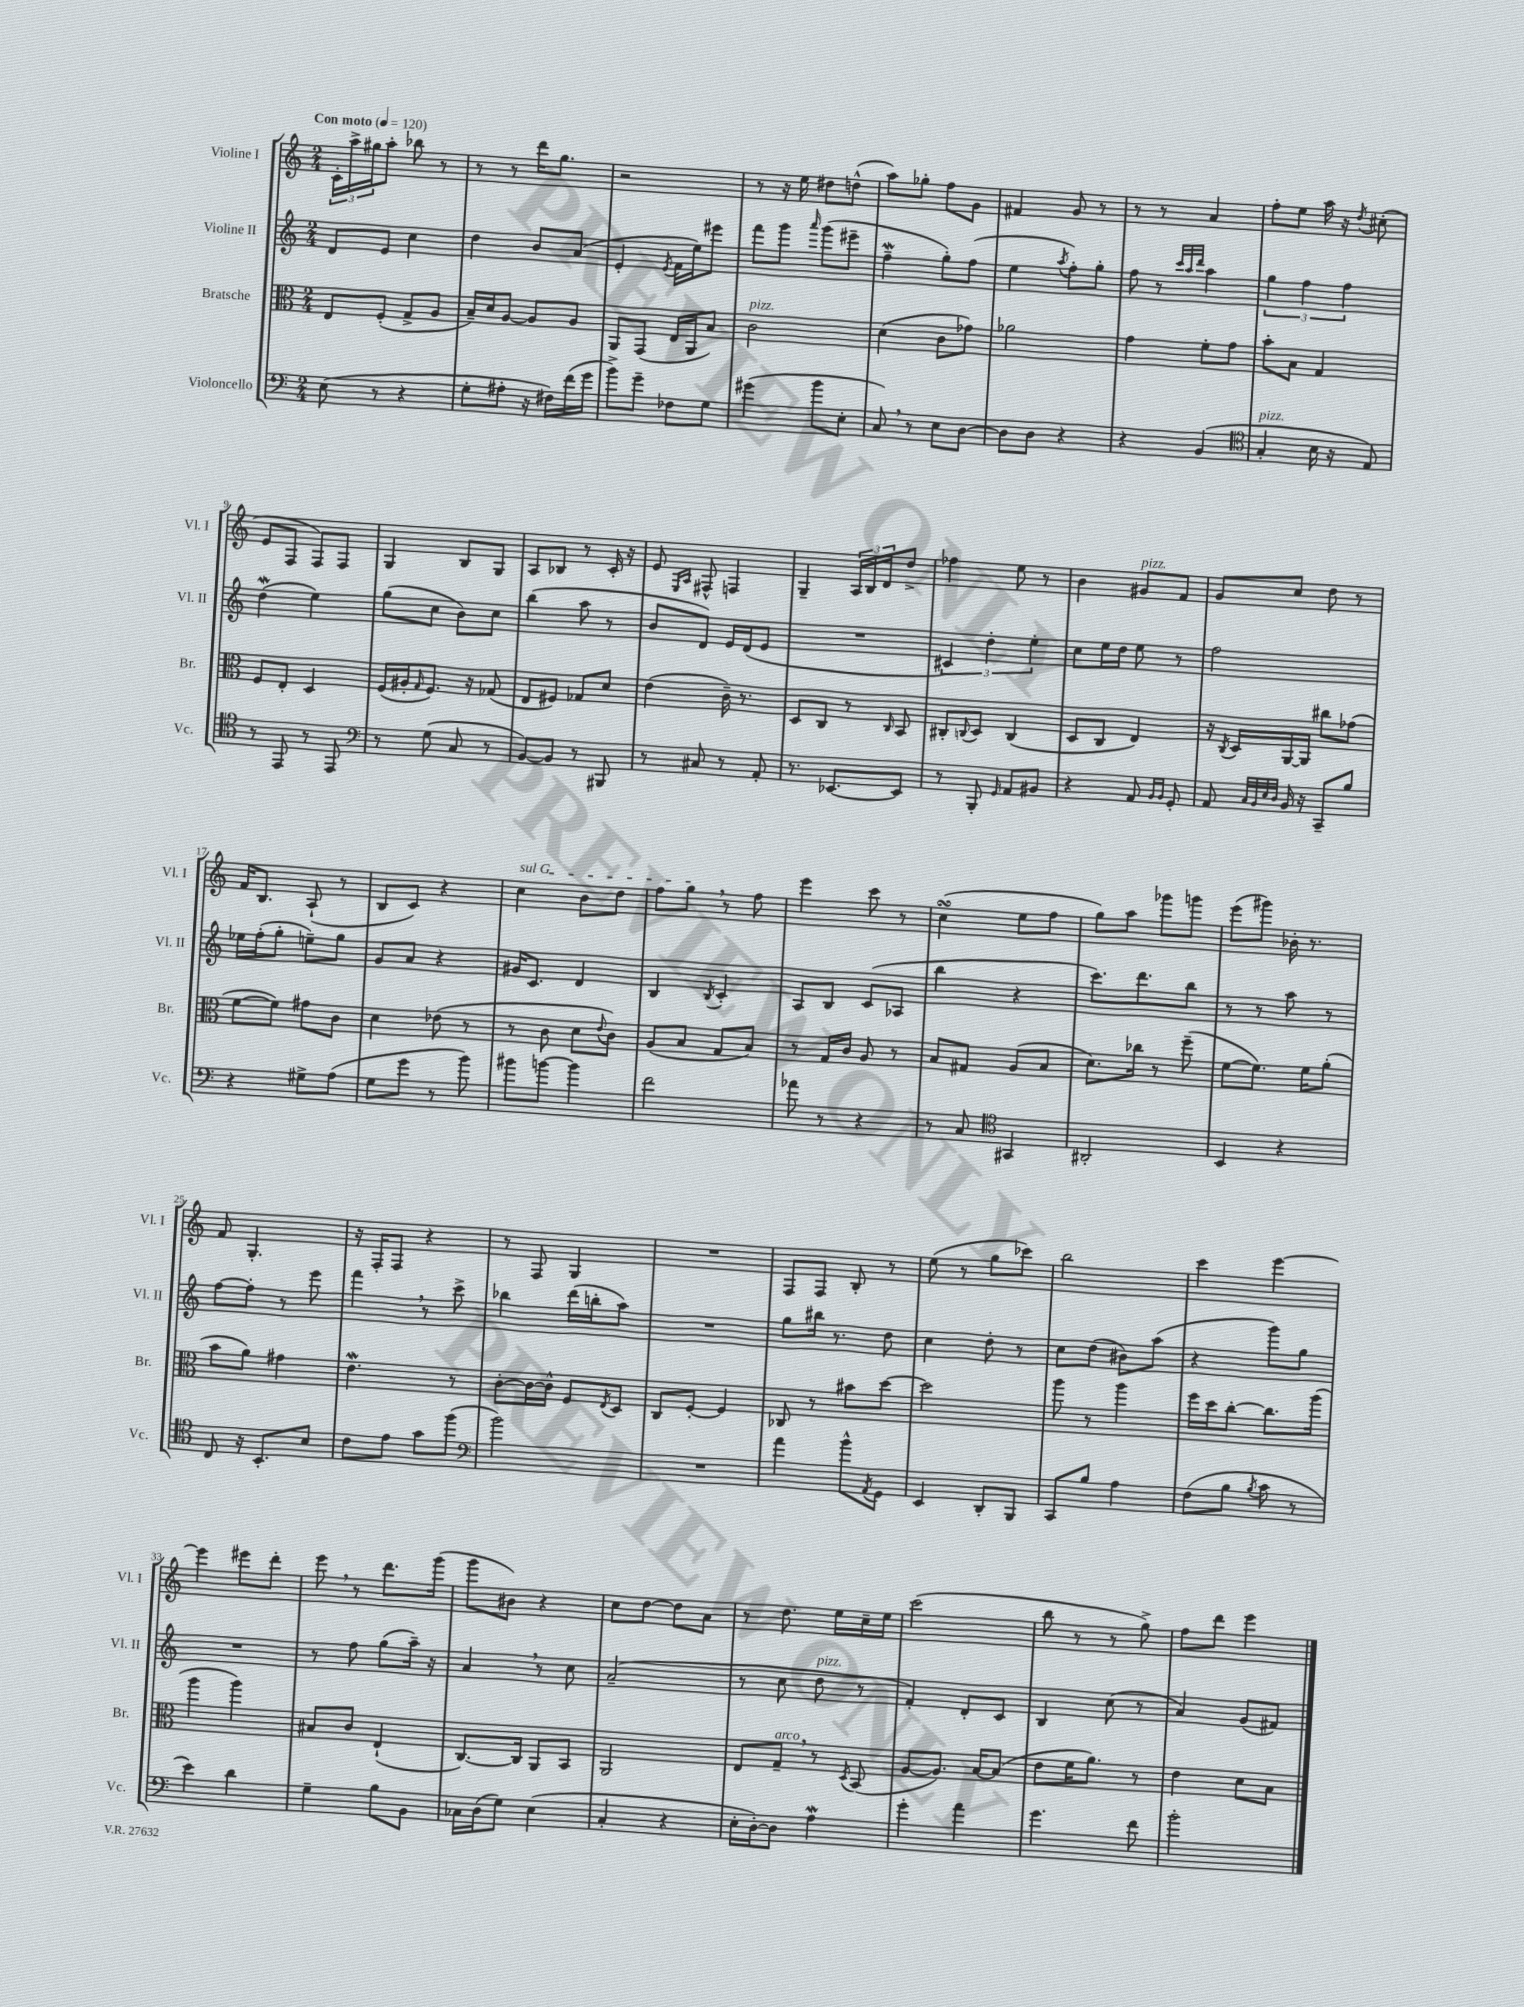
<<
\new StaffGroup <<
\new Staff = "s0" \with { instrumentName = "Violine I" shortInstrumentName = "Vl. I" } {
    \clef treble \key c \major \numericTimeSignature \time 2/4 \tempo "Con moto" 4 = 120
    \tuplet 3/2 { c'16-. a''16-> gis''16 } a''8-. bes''8 r8 |
    r8 r8 d'''16 g''8. |
    r2 |
    r8 r16 e''16 dis''8 d''8-^( |
    a''8) ges''8-. f''8 g'8 |
    fis'4 g'8 r8 |
    r8 r8 a'4 |
    f''8-. e''8 a''16 r16 \acciaccatura { d''8 } cis''8-.( |
    e'8 f8 f8) f8 |
    g4 b8 g8 |
    a8 bes8 r8 c'16-. r16 |
    e'8 \grace { e16 a16 } fis8-^ f4 |
    g4-- \tuplet 3/2 { a16 b16 d'16 } d''8-> |
    fes''4 e''8 r8 |
    b'4 gis'8^\markup { \italic "pizz." } f'8 |
    g'8 c''8 d''8 r8 |
    f'16 b8. a8-!( r8 |
    b8 c'8) r4 |
    \once \override TextSpanner.bound-details.left.text = \markup { \italic "sul G" } c''4\startTextSpan b'8 d''8 |
    f''8 g''8\stopTextSpan \breathe r8 f''8 |
    e'''4 c'''8 r8 |
    c''4\turn( e''8 f''8 |
    g''8) a''8 ges'''8 g'''8 |
    e'''8( gis'''8) bes'16-. r8. |
    f'8 g4.-. |
    r16 f16-. f8 r4 |
    r8 f8 g4 |
    R2 |
    f8 f8 b8-. r8 |
    e''8( r8 g''8 ces'''8) |
    b''2 |
    c'''4 e'''4~ |
    e'''4 eis'''8 d'''8-. |
    e'''8 \breathe r8 d'''8. g'''16( |
    g'''8 bis'8) r4 |
    c''8 d''8~ d''8 a'8 |
    r8 d''8. e''16 c''16-- e''16 |
    c'''2( |
    b''8 r8 r8 g''8->) |
    f''8 d'''8 e'''4 \bar "|." |
}
\new Staff = "s1" \with { instrumentName = "Violine II" shortInstrumentName = "Vl. II" } {
    \clef treble \key c \major \numericTimeSignature \time 2/4
    d'8 e'8 c''4 |
    d''4 b'8 a'8( |
    e'4-. \acciaccatura { e'8 } f'16 e''16) eis'''8 |
    f'''8 g'''8 \grace { a'''16 } g'''8( eis'''8-- |
    f''4--\mordent g''8-.) f''8( |
    e''4 \acciaccatura { a''8 } f''8-.) g''8-. |
    f''8 r8 \grace { c'''32 a''32 d'''32 } a''4 |
    \tuplet 3/2 { g''4 f''4 f''4 } |
    d''4\mordent( e''4) |
    g''8( c''8 b'8) c''8 |
    b''4( a''8 r8 |
    b'8 d'8) e'16 d'16( e'8 |
    R2 |
    \tuplet 3/2 { cis'4) d''4-. e''4-. } |
    c''8 e''16 d''16 e''8 r8 |
    f''2 |
    ees''16 f''16-.( g''8-. e''8--) g''8 |
    g'8 a'8 r4 |
    gis'16 c'8. d'4 |
    b4 \acciaccatura { b8 } c'4-. |
    a8 b8 c'8( aes8 |
    b''4 r4 |
    c'''8.) d'''8. b''8 |
    r8 r8 a''8 r8 |
    f''8~ f''8-. r8 e'''8 |
    f'''4 \breathe r8 c'''8-> |
    bes''4 d'''16( b''16-. a''8) |
    R2 |
    g''8 bis''16 r8. d''8 |
    c''4 d''8-. r8 |
    c''8 d''8( bis'8) a''8( |
    r4 g'''8) g''8 |
    R2 |
    r8 f''8 g''8( a''16--) r16 |
    a'4 \breathe r8 c''8 |
    a'2--( |
    r8 c''8 d''8^\markup { \italic "pizz." } r8 |
    f'4-.) d'8-. c'8 |
    b4 c''8( r8 |
    a'4) g'8( fis'8) \bar "|." |
}
\new Staff = "s2" \with { instrumentName = "Bratsche" shortInstrumentName = "Br." } {
    \clef alto \key c \major \numericTimeSignature \time 2/4
    e8 f8-.( g8-> a8 |
    b16--) d'16 a8~ a8 a8 |
    a,8 g,8( e16 a,16 b8) |
    c'2^\markup { \italic "pizz." } |
    d'4( c'8 ges'8) |
    aes'2 |
    g'4 f'8-. g'8 |
    b'8-. b8 g4 |
    f8 e8-. d4 |
    f16( ais16-. \grace { g16 } f8.) r16 ges8( |
    e8 fis8) ges8 d'8 |
    e'4( c'16--) r8. |
    d8 c8 r8 \grace { c16 } b,8 |
    cis8-. \appoggiatura { c8 } d8 c4( |
    d8 c8 e4) |
    r16 \acciaccatura { c8 } d16 a,16~ a,16 cis''8 ges'8( |
    f'8~ f'8) gis'8 c'8 |
    d'4 ees'8( r8 |
    r8 c'8 d'8 \appoggiatura { e'8 } c'8) |
    a8( b8 g8 b8) |
    r8 g16 c'16 a8 r8 |
    b8 gis8 a8( b8 |
    d'8.) ces''16 r8 f''8--( |
    f'8~ f'8.) f'16 a'8-.( |
    b'8 a'8) gis'4 |
    e'4.\mordent r8 |
    c'8~-. c'16~ c'16-^ f8 \acciaccatura { e8 } d8 |
    c8 f8~-. f4 |
    ces8 r8 bis'8 d''8~ |
    d''2 |
    a''8 r8 a''4 |
    f''16 d''16 c''8~-. c''8. a''16( |
    a''4 a''4) |
    bis8 c'8 e4-!( |
    c8.~) c16 a,8 b,8 |
    a,2 |
    e8 g8--^\markup { \italic "arco" } \breathe r8 \acciaccatura { d8 } b,8( |
    a8~ a8.) b16~ b8( |
    e'8 f'16 a'8.) r8 |
    e'4 d'8 b8 \bar "|." |
}
\new Staff = "s3" \with { instrumentName = "Violoncello" shortInstrumentName = "Vc." } {
    \clef bass \key c \major \numericTimeSignature \time 2/4
    e8( r8 r4 |
    g8-. ais8-. r16 fis16) f'16( g'16 |
    b'8->) g'8-- fes8 g8 |
    gis'4( b'8 e8-. |
    c8) \breathe r8 e8 d8~ |
    d8 d8 r4 |
    r4 b,4( |
    \clef tenor g4-.^\markup { \italic "pizz." } b16 r16 e8) |
    r8 e,8 r8 e,8 |
    \clef bass r8 g8( c8 r8 |
    b,8~) b,8 r8 bis,,8 |
    r8 cis8 r8 a,8-. |
    r8. ees,8.~ ees,8 |
    r8 b,,8-. \grace { g,16 } a,8 bis,8 |
    r4 a,8 \grace { b,16 b,16 } g,8-. |
    a,8 \grace { c32 b,32 e32 d32 } b,16 r16 c,8-- b8 |
    r4 gis8-> a8( |
    g8 g'8 r8 b'8) |
    bis'8 b'8~ b'4 |
    f'2 |
    aes'8 r8 r4 |
    r8 c8 \clef tenor gis,4 |
    ais,2-. |
    b,4 r4 |
    c8 r16 b,8.-. b8 |
    c'8 e'8 g'8 f''8( |
    \clef bass b'2) |
    R2 |
    a'4 b'8-^ \acciaccatura { a,8 } g,8 |
    e,4 d,8-. b,,8 |
    c,8 b8 a4 |
    f8( b8 \acciaccatura { b8 } c'8 r8 |
    e'4) d'4 |
    g4-- b8 b,8 |
    ces16 d16( g8) e4( |
    c4-. r4 |
    e16-. d16~-.) d8 a4\mordent |
    g'4-. a'4 |
    g'4. f'8 |
    b'2-. \bar "|." |
}
>>
>>
